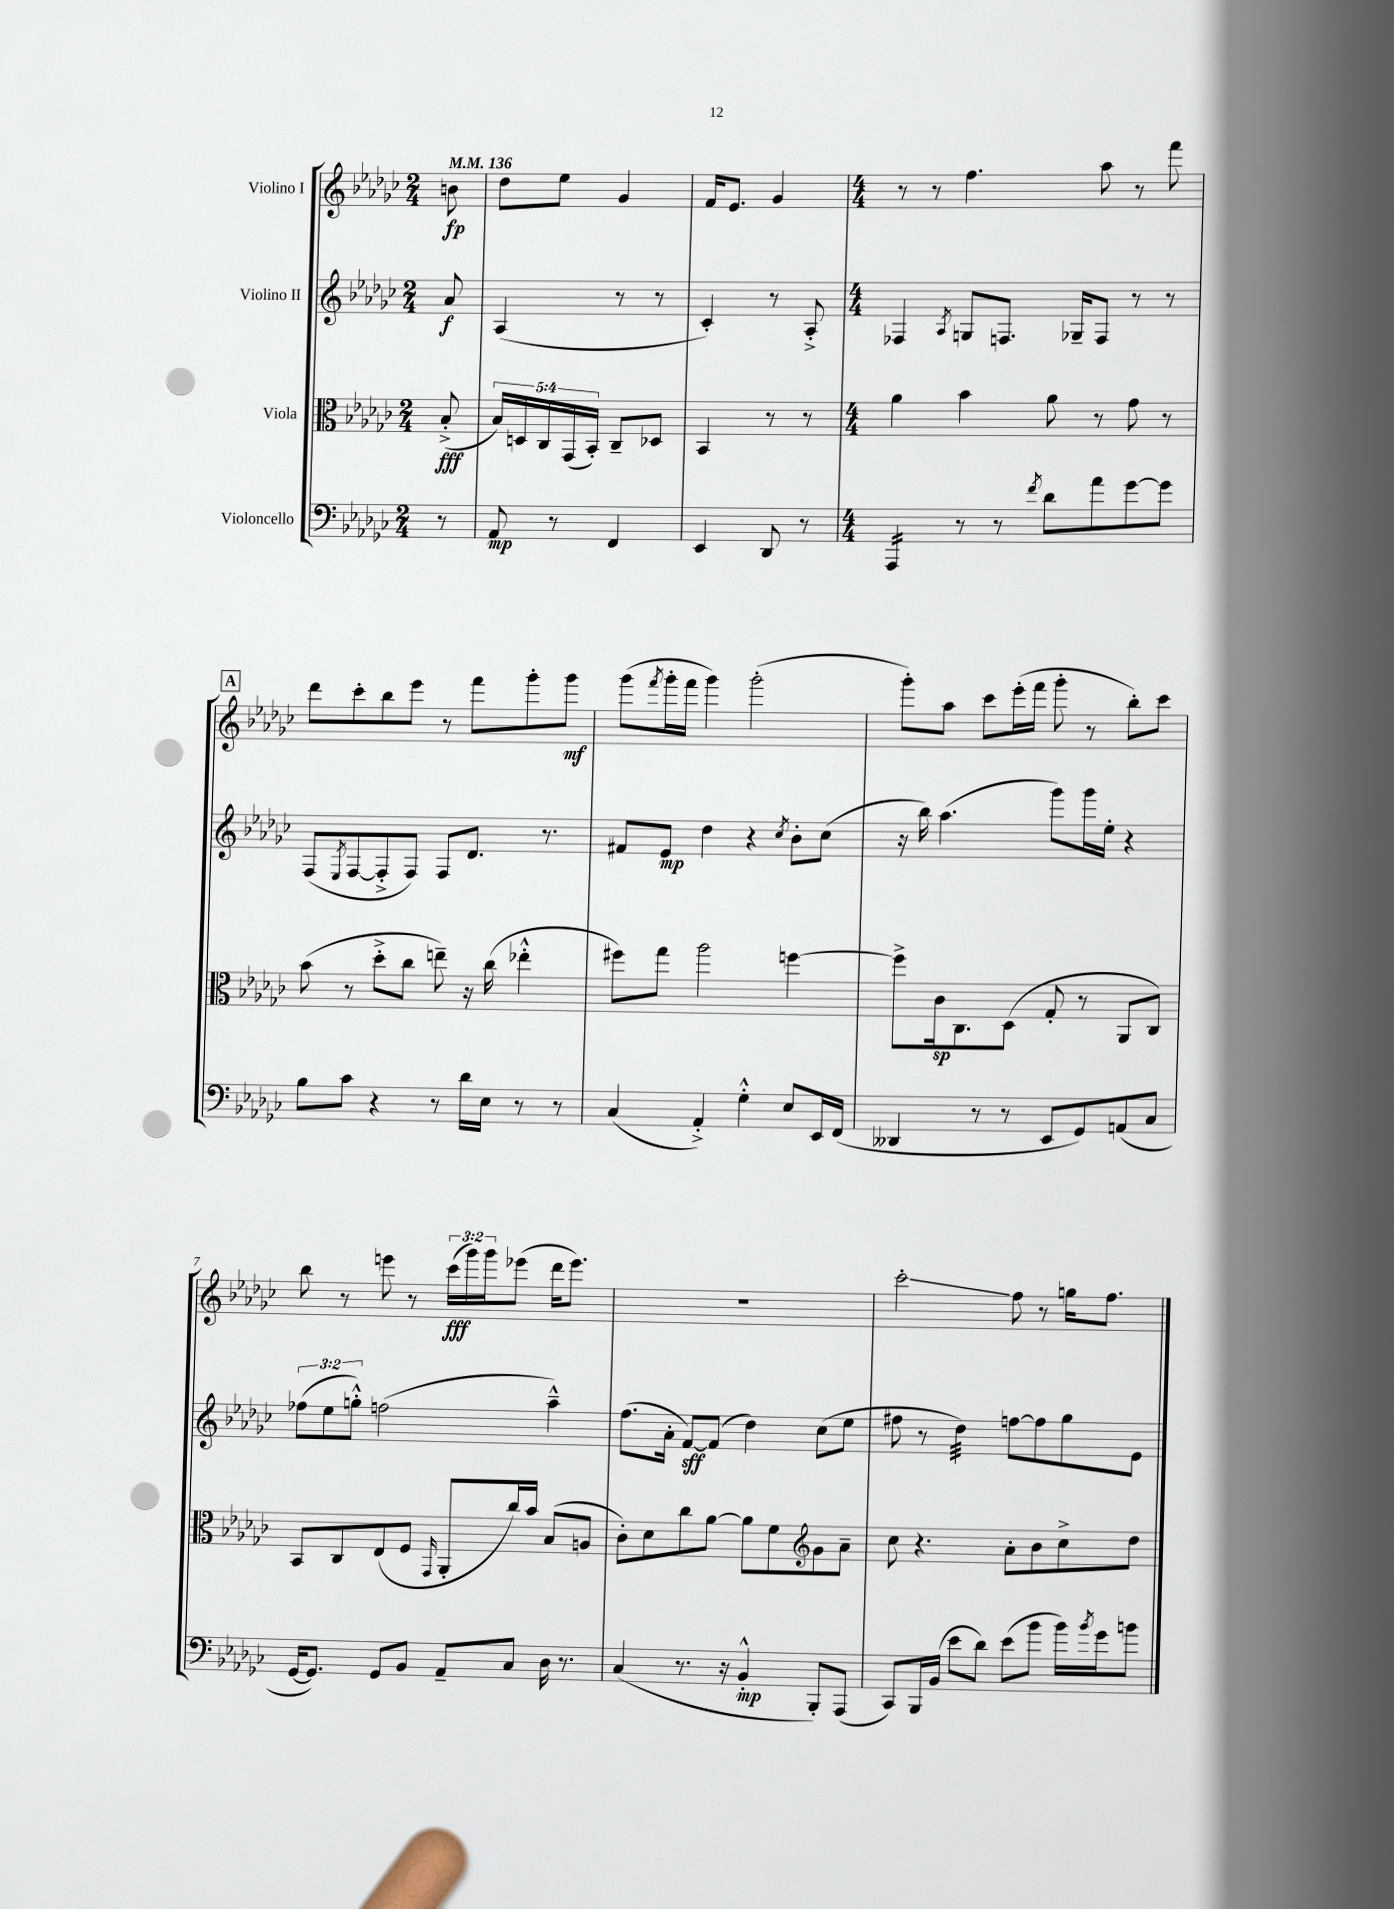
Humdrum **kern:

**kern	**kern	**kern	**kern
*staff4	*staff3	*staff2	*staff1
*clefF4	*clefC3	*clefG2	*clefG2
*k[b-e-a-d-g-c-]	*k[b-e-a-d-g-c-]	*k[b-e-a-d-g-c-]	*k[b-e-a-d-g-c-]
*M2/4	*M2/4	*M2/4	*M2/4
*MM136	*MM136	*MM136	*MM136
8r	(8B-'^	8a-	8b
=	=	=	=
8AA-	20B-)	(4A-	8dd-
.	20D	.	.
.	20C-	.	.
8r	.	.	8ee-
.	(20GG-	.	.
.	20BB-')	.	.
4FF	8C-~	8r	4g-
.	8D-	8r	.
=	=	=	=
4EE-	4BB-	4c-')	16f
.	.	.	8.e-
8DD-	8r	8r	4g-
8r	8r	8A-'^	.
=	=	=	=
*M4/4	*M4/4	*M4/4	*M4/4
4AAA-	4a-	4F-	8r
.	.	.	8r
.	.	8qA-	.
8r	4b-	8G	4.ff
8r	.	8.F	.
8qf	.	.	.
8d-	8a-	.	.
.	.	16G-~	.
8a-	8r	8F	8aa-
[8g-	8g-	8r	8r
8g-]	8r	8r	8fff
=	=	=	=
8B-	(8b-	(8F	8ddd-
.	.	8qE-	.
8c-	8r	[8F	8ccc-'
4r	8dd-'^	8F'^]	8bb-
.	8cc-	8F)	8eee-
8r	8ee~)	8F	8r
16d-	16r	8.d-	8fff
16E-	(16cc-	.	.
8r	4ee-'^^	.	8ggg-'
.	.	8.r	.
8r	.	.	8ggg-
=	=	=	=
(4C-	8ff#)	8f#	(8ggg-
.	.	.	8qfff
.	8gg-	8e-	16ggg-'
.	.	.	16fff
4AA-'^)	2aa-	4dd-	4ggg-)
4G-'^^	.	4r	(2ggg-'
.	.	8qcc-	.
8E-	[4ff	8b-'	.
16EE-	.	(8cc-	.
(16FF	.	.	.
=	=	=	=
4DD--	8ff^]	16r	8ggg-')
.	.	16bb-)	.
.	16c-	(4.aa-	8aa-
.	8.C-	.	.
8r	.	.	8ccc-
8r	(8D-	.	(16eee-'
.	.	.	16fff
8EE-	8G-'	8ggg-)	8ggg-'
8GG-)	8r	16ggg-	8r
.	.	16ee-'	.
(8AA	8AA-	4r	8bb-')
8C-	8C-)	.	8ccc-
=	=	=	=
[16GG-	8BB-	(12ff-	8bb-
8.GG-])	.	.	.
.	.	12ee-	.
.	8C-	.	8r
.	.	12gg'^^)	.
8GG-	(8E-	(2ff	8eee
8BB-	8F	.	8r
.	16qqGG-	.	.
8AA-~	8AA-'	.	(24ccc-
.	.	.	24ggg-)
.	.	.	24ggg-
8C-	16cc-)	.	(8eee-
.	16b-	.	.
16D-	(8B-	4aa-~^^)	16ddd-
8.r	.	.	8.eee-)
.	8A	.	.
=	=	=	=
(4C-	8c-')	(8.ff	1r
.	8d-	.	.
.	.	16a-'	.
8.r	8cc-	[8f)	.
.	[8a-	(8f]	.
16r	.	.	.
4BB-'^^	8a-]	4dd-)	.
.	8f	.	.
8BBB-')	8g-	(8cc-	.
(8AAA-	8a-~	8ee-	.
=	=	=	=
*	*clefG2	*	*
8CC-)	8cc-	8ff#	2ccc-'
16BBB-	4.r	8r	.
(16BB-	.	.	.
8e-	.	4dd-)	.
8d-)	.	.	.
(8e-	8a-'	[8ff	8ff
8b-	8b-	8ff]	8r
16b-)	8cc-^	8gg-	16gg
8qb-	.	.	.
16g-	.	.	8.ff
8b	8dd-	8e-	.
==	==	==	==
*-	*-	*-	*-
